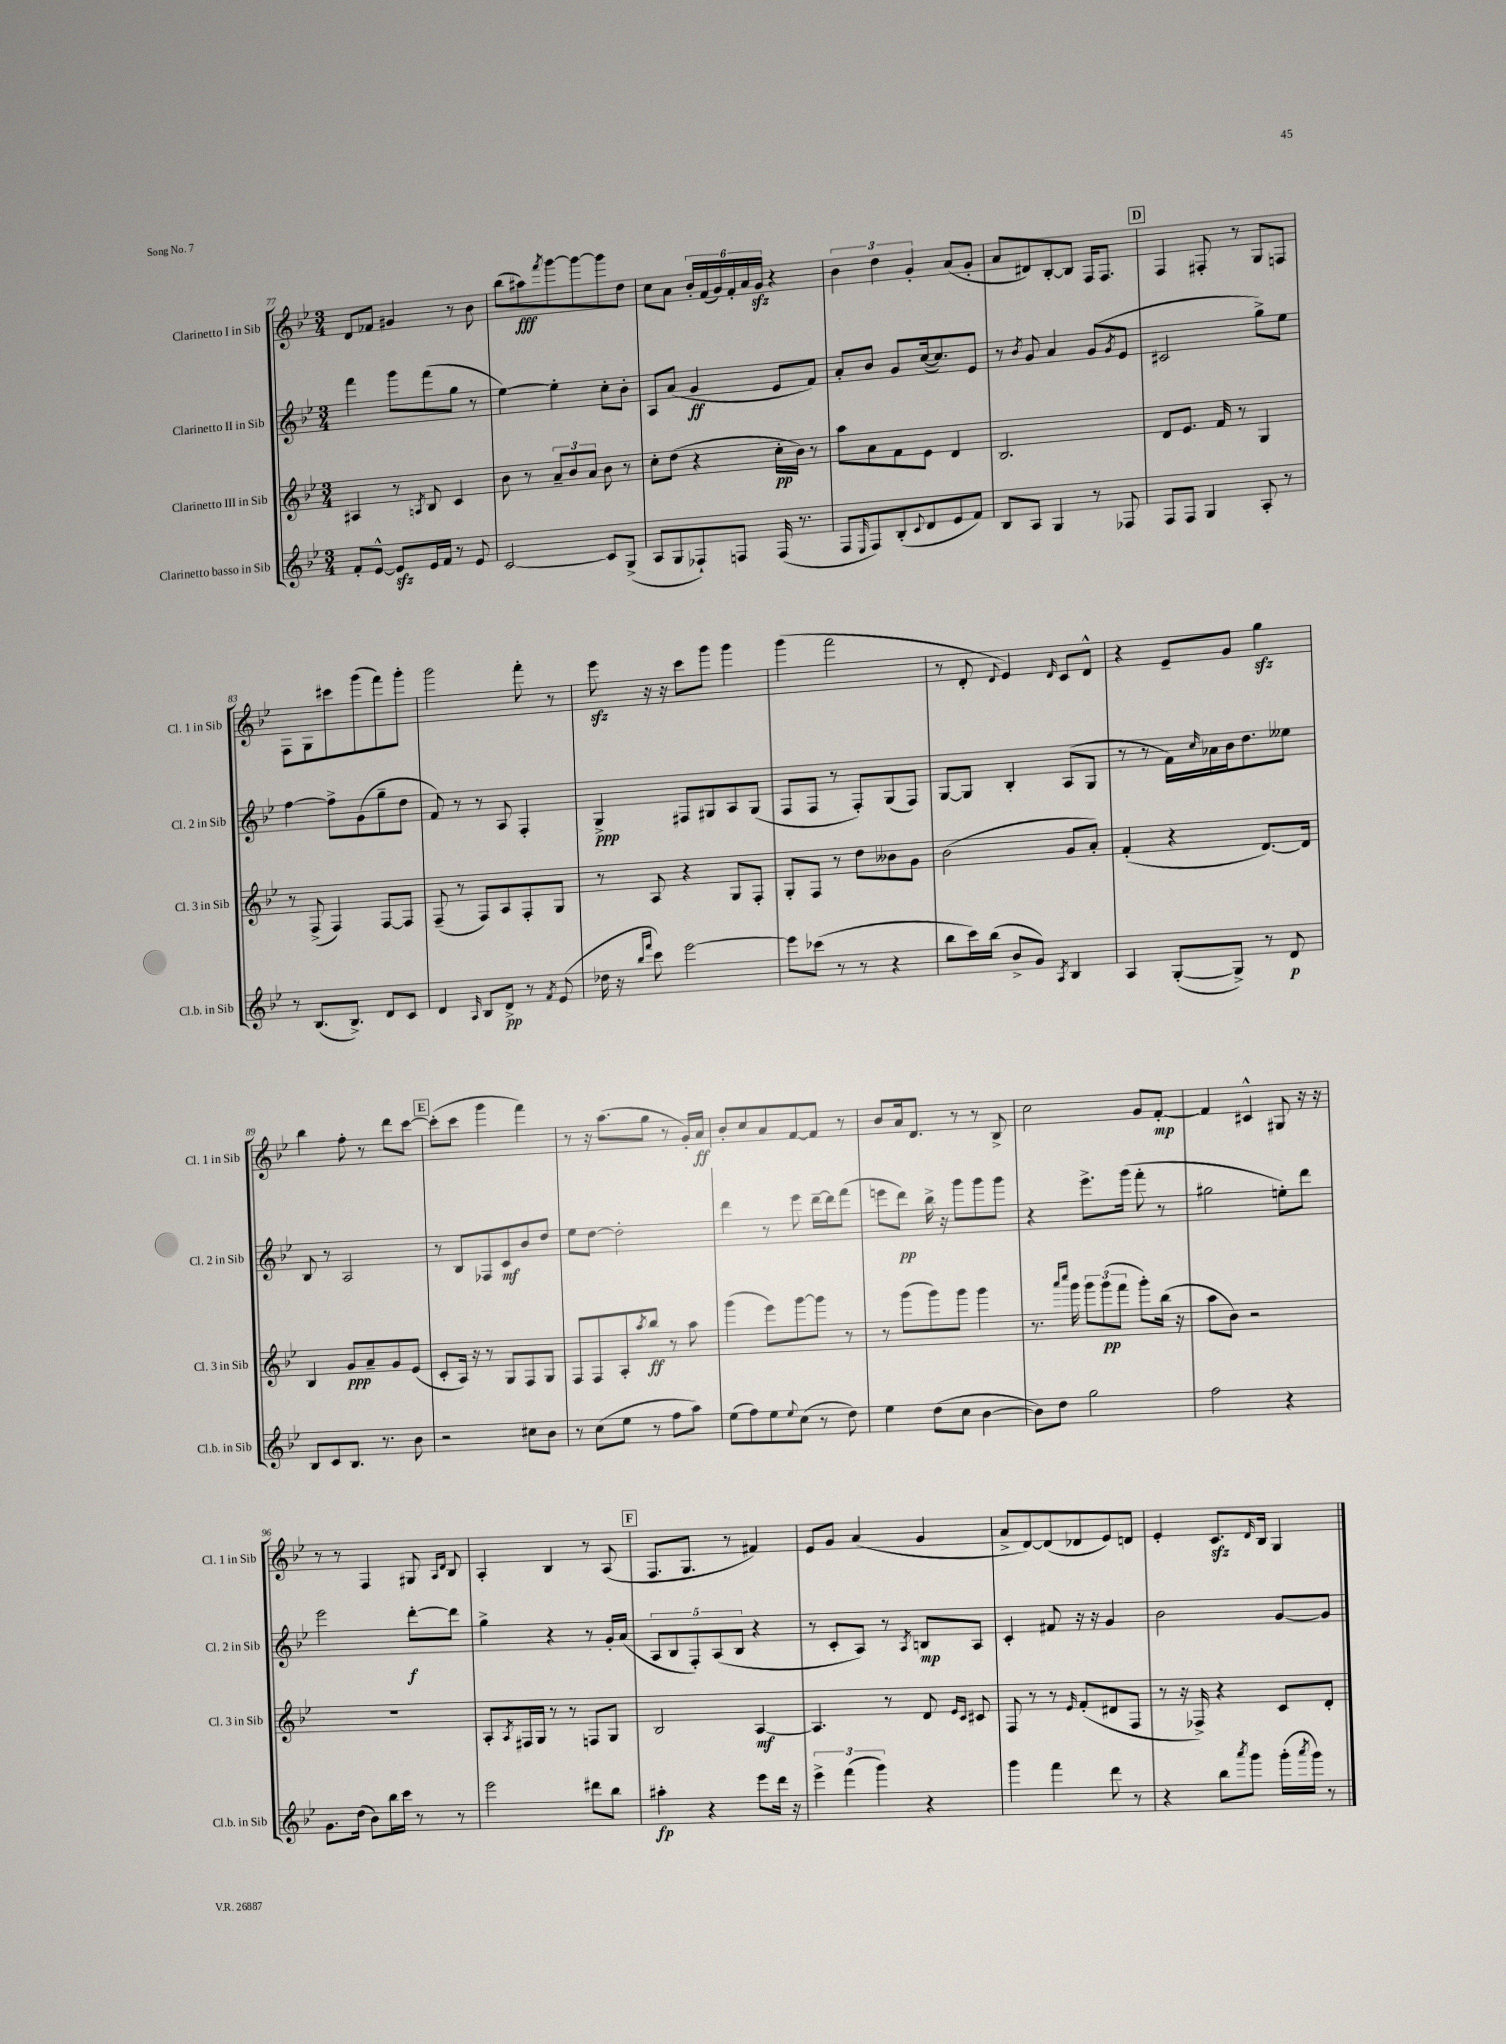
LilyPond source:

<<
\new StaffGroup <<
\new Staff = "s0" \with { instrumentName = "Clarinetto I in Sib" shortInstrumentName = "Cl. 1 in Sib" } {
    \clef treble \key bes \major \numericTimeSignature \time 3/4
    d'8 fes'8 gis'4 r8 bes'8 |
    bes''8( ais''8\fff) \acciaccatura { f'''8 } g'''8~ g'''8~ g'''8 d''8 |
    c''8 a'8 \tuplet 6/4 { bes'16-. f'16( g'16) f'16-. a'16 g'16\sfz } r4 |
    \tuplet 3/2 { bes'4 d''4 g'4-. } a'8( g'8-. |
    a'8 dis'8) bes8~-. bes8 f16 f8. |
    \mark \markup { \box "D" } f4 fis8-. r8 g8 f8 |
    f8 g8 cis'''8 g'''8( f'''8) g'''8-. |
    g'''2 f'''8-. r8 |
    ees'''8\sfz r16 r16 c'''8 g'''8 g'''4 |
    g'''4( f'''2 |
    r8 d'8-. \appoggiatura { d'8 } ees'4) \grace { d'16 } c'8 d'8-^ |
    r4 ees'8-- g'8 g''4\sfz |
    bes''4 f''8-. r8 d'''8 c'''8~ |
    \mark \markup { \box "E" } c'''8-.( c'''8 g'''4 f'''4) |
    r8 r16 a''8.( g''8 r8 g'16-.) a'16\ff |
    bes'8-. c''8 a'8 f'8~ f'8 r8 |
    bes'8 a'16 d'8. r8 r8 bes8-> |
    c''2 g'8 f'8~-.\mp |
    f'4 cis'4-^ gis8 r16 r16 |
    r8 r8 f4 gis8 \grace { a16 d'16 } bes8 |
    a4-. bes4 r8 a8( |
    \mark \markup { \box "F" } f8. g8. r8 fis'4) |
    ees'8 g'8 a'4( g'4 |
    a'8-> d'8~) d'8( des'8 ees'8) d'8 |
    ees'4-. c'8.\sfz \grace { d'16 } bes16 g4 \bar "|." |
}
\new Staff = "s1" \with { instrumentName = "Clarinetto II in Sib" shortInstrumentName = "Cl. 2 in Sib" } {
    \clef treble \key bes \major \numericTimeSignature \time 3/4
    f'''4 g'''8 f'''8( g''8 r8 |
    ees''4~) ees''4-. c''8-. bes'8-. |
    a8 a'8( g'4\ff ees'8 f'8) |
    a'8-. bes'8 g'8 c''16~( c''8.) ees'8 |
    r8 \acciaccatura { bes'8 } g'8 a'4 g'8( \acciaccatura { g'8 } ees'8 |
    \mark \markup { \box "D" } cis'2 g''8->) ees''8 |
    f''4~ f''8-> g'8( g''8-- d''8 |
    f'8) r8 r8 a8 f4-. |
    g4->\ppp fis8 gis8 a8 gis8( |
    f8 f8 r8 f8-.) g8( f8) |
    g8~ g8 bes4-. a8( g8 |
    r8 r8 f'16) \grace { c''16 } aes'16 bes'16 d''8. eeses''8 |
    bes8 r8 a2 |
    \mark \markup { \box "E" } r8 bes8 fes8 c'8\mf bes'8 d''8 |
    ees''8 d''8~ d''2-. |
    d'''4 r8 ees'''8 d'''16~-- d'''16 f'''8( |
    e'''8 d'''8\pp) bes''16-> r16 g'''8 g'''8 g'''8 |
    r4 ees'''8.-> g'''16( f'''8-. r8 |
    gis''2 e''8-.) d'''8 |
    ees'''2 d'''8~-.\f d'''8 |
    g''4-> r4 r8 g'16-. a'16( |
    \mark \markup { \box "F" } \tuplet 5/4 { a8 bes8 f8-.) a8( bes8 } r4 |
    r8 c'8-. a8) r8 \acciaccatura { a8 } b8\mp a8 |
    c'4-. fis'8 r16 r16 g'4 |
    bes'2 g'8~ g'8 \bar "|." |
}
\new Staff = "s2" \with { instrumentName = "Clarinetto III in Sib" shortInstrumentName = "Cl. 3 in Sib" } {
    \clef treble \key bes \major \numericTimeSignature \time 3/4
    ais4 r8 \acciaccatura { a8 } bes8 c'4 |
    bes'8 r8 \tuplet 3/2 { a'8-- bes'8 a'8 } bes'8 r8 |
    c''8-. d''8( r4 c''16-.\pp bes'16) r8 |
    a''8 a'8 f'8 ees'8 d'4 |
    bes2. |
    \mark \markup { \box "D" } d'8 ees'8. f'16 r8 g4 |
    r8 f8->( f4) f8~ f8 |
    f8--( r8 f8) a8 f8-. g8 |
    r8 a8 r4 g8 f8-. |
    g8-. f8 r8 d''8 beses'8 g'8 |
    bes'2( g'8 a'8-.) |
    f'4-.( r4 d'8.~) d'16 |
    bes4 g'8\ppp a'8-- g'8 ees'8( |
    \mark \markup { \box "E" } c'8-. a16) r16 r8 g8 f8 g8 |
    f8 f8 a8-. \acciaccatura { a''8 } bes''8\ff r8 a''8 |
    g'''4( ees'''8) g'''8~ g'''8 r8 |
    r8 g'''8( g'''8) g'''8 g'''4 |
    r8. \grace { a'''16 c''''16 } g'''16 \tuplet 3/2 { g'''8 g'''8\pp( f'''8 } g'''8-.) bes''16( r16 |
    a''8 bes'8) r2 |
    R2. |
    a8-. \acciaccatura { a8 } fis16 g16 r8 r8 f8 g8 |
    \mark \markup { \box "F" } bes2 a4~\mf |
    a4. r8 d'8 \grace { ees'16 c'16 } cis'8 |
    f8 r8 r8 \grace { ees'16 } f'8-.( dis'8 f8 |
    r8 r16 fes16->) r4 c'8 d'8-. \bar "|." |
}
\new Staff = "s3" \with { instrumentName = "Clarinetto basso in Sib" shortInstrumentName = "Cl.b. in Sib" } {
    \clef treble \key bes \major \numericTimeSignature \time 3/4
    f'8-. ees'8~-^ ees'8\sfz ees'16 f'16 r8 ees'8 |
    c'2~ c'8 g8->( |
    a8 g8 fes8-!) f8 f16( r8. |
    f8 \grace { ees16 } f8) bes8-.( \appoggiatura { c'8 } d'8 ees'8 f'8) |
    bes8 a8 g4 r8 fes8 |
    \mark \markup { \box "D" } f8 f8 g4 a8-. r8 |
    r8 bes8.( bes8.->) d'8 c'8 |
    d'4 \grace { a16 } bes8 d'8->\pp r8 \acciaccatura { f'8 } ees'8( |
    des''16 r16 \grace { bes''16 f'''16 } c'''8) ees'''2~ |
    ees'''8 ces'''8( r8 r8 r4 |
    bes''8 c'''16) bes''16( bes'8-> g'8) \acciaccatura { a8 } bes4 |
    a4 g8~-.( g8->) r8 d'8\p |
    bes8 c'8 bes8. r8. bes'8 |
    \mark \markup { \box "E" } r2 cis''8 bes'8 |
    r8 c''8( ees''8 r8 f''8 a''8) |
    ees''8( f''8) ees''8 \appoggiatura { ees''8 } c''8( r8 d''8) |
    ees''4 d''8( c''8 bes'4~ |
    bes'8) d''8 g''2 |
    f''2 r4 |
    g'8. d''16( bes'8) bes''16 c'''16 r8 r8 |
    ees'''2 dis'''8 bes''8 |
    \mark \markup { \box "F" } ais''4-.\fp r4 ees'''8 d'''16 r16 |
    \tuplet 3/2 { ees'''4-> f'''4( g'''4) } r4 |
    g'''4 f'''4 d'''8 r8 |
    r4 bes''8 \acciaccatura { a'''8 } g'''8 g'''16-.( \acciaccatura { a'''8 } g'''16) r8 \bar "|." |
}
>>
>>
\layout { \context { \Score currentBarNumber = #77 } }
